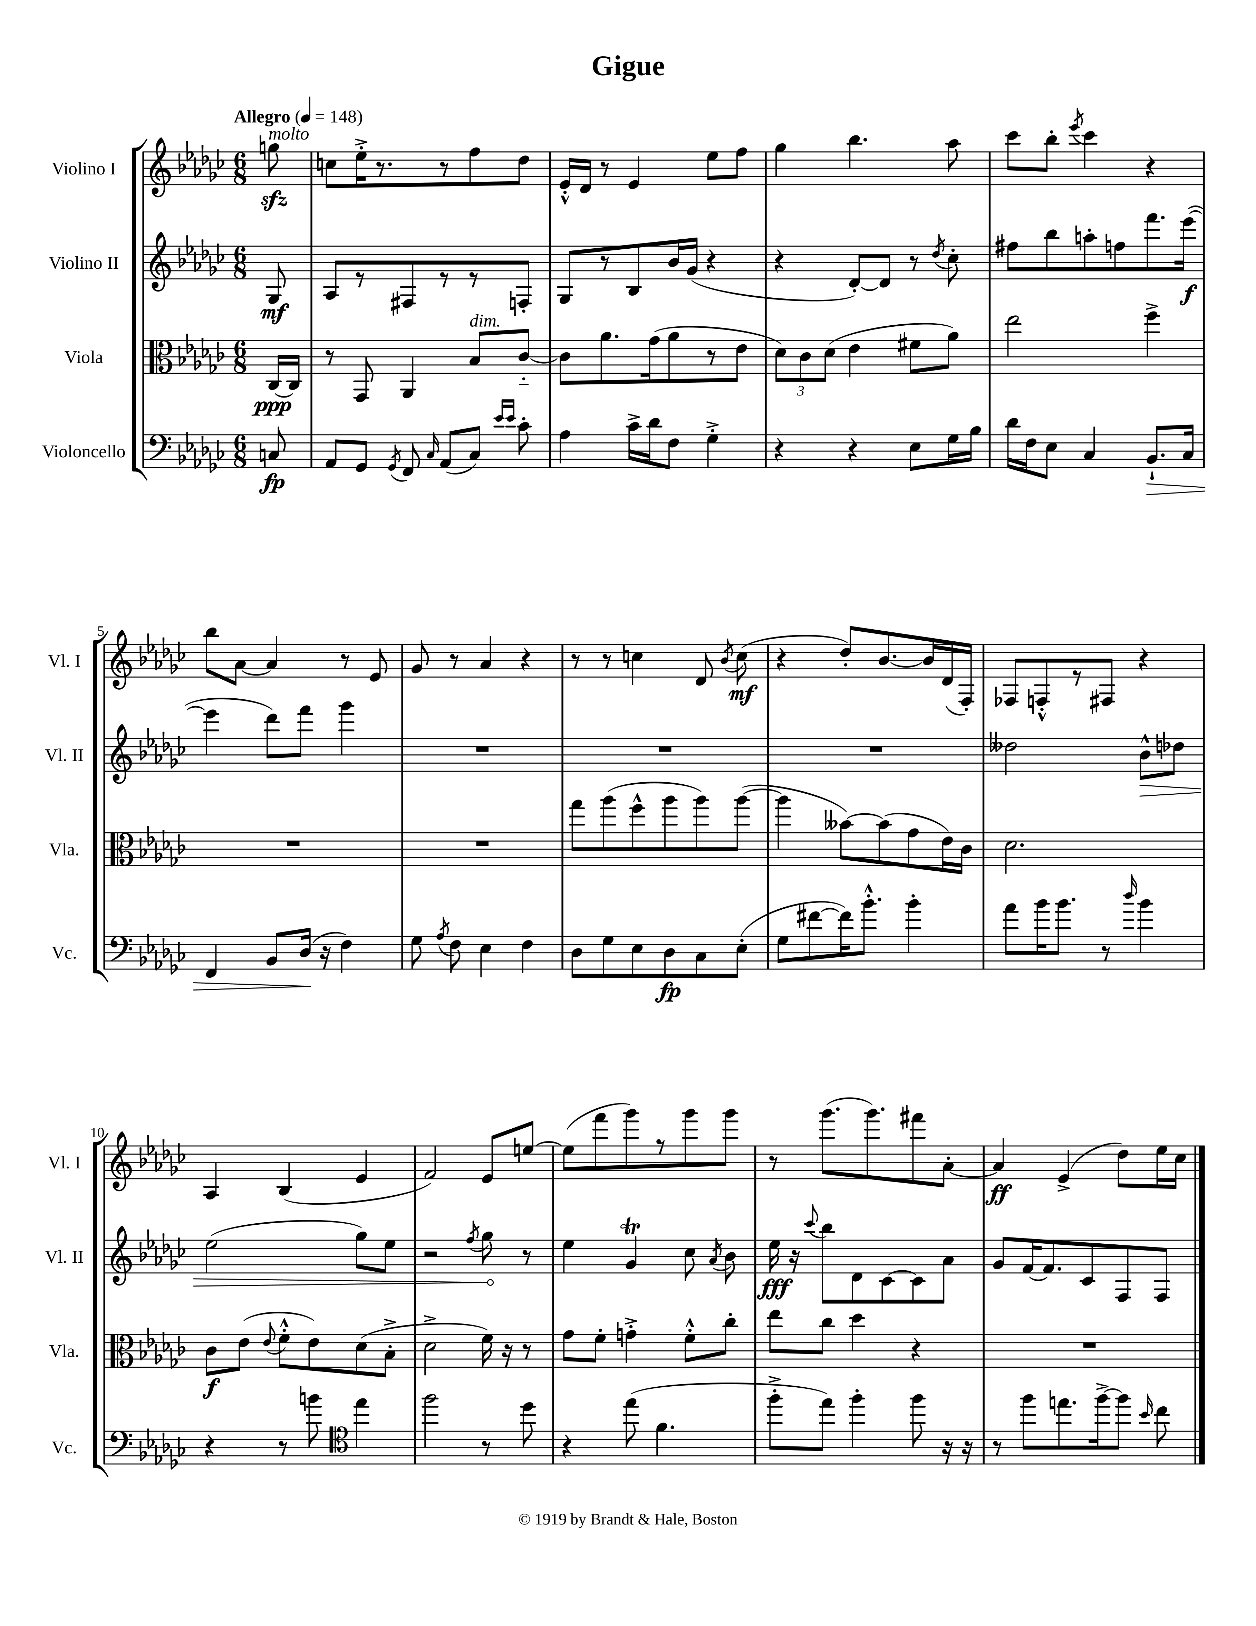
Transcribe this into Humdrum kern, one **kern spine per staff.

**kern	**kern	**kern	**kern
*staff4	*staff3	*staff2	*staff1
*clefF4	*clefC3	*clefG2	*clefG2
*k[b-e-a-d-g-c-]	*k[b-e-a-d-g-c-]	*k[b-e-a-d-g-c-]	*k[b-e-a-d-g-c-]
*M6/8	*M6/8	*M6/8	*M6/8
*MM148	*MM148	*MM148	*MM148
8C	[16C-	8G-	8gg
.	16C-]	.	.
=	=	=	=
8AA-	8r	8A-	8cc
8GG-	8GG-	8r	16ee-'^
.	.	.	8.r
8qGG-	.	.	.
8FF	4AA-	8F#	.
16qqC-	.	.	.
(8AA-	.	8r	8r
8C-)	8B-	8r	8ff
16qqe-	.	.	.
16qqe-	.	.	.
8c-'	[8c-'~	8F'	8dd-
=	=	=	=
4A-	8c-]	8G-	16e-'^^
.	.	.	16d-
.	8.a-	8r	8r
16c-^	.	8B-	4e-
16d-	(16g-	.	.
8F	8a-	16b-	.
.	.	(16g-	.
4G-'^	8r	4r	8ee-
.	8e-	.	8ff
=	=	=	=
4r	12d-)	4r	4gg-
.	12c-	.	.
.	(12d-	.	.
4r	4e-	[8d-')	4.bb-
.	.	8d-]	.
8E-	8f#	8r	.
.	.	8qdd-	.
16G-	8a-)	8cc-'	8aa-
16B-	.	.	.
=	=	=	=
16d-	2ee-	8ff#	8ccc-
16F	.	.	.
8E-	.	8bb-	8bb-'
.	.	.	8qeee-
4C-	.	8aa'	4ccc-
.	.	8ff	.
8.BB-`	4ff^	8.fff	4r
16C-	.	([16eee-	.
=	=	=	=
4FF	2.r	4eee-]	8bb-
.	.	.	[8a-
8BB-	.	8ddd-)	4a-]
(16D-	.	8fff	.
16r	.	.	.
4F)	.	4ggg-	8r
.	.	.	8e-
=	=	=	=
8G-	2.r	2.r	8g-
8qA-	.	.	.
8F	.	.	8r
4E-	.	.	4a-
4F	.	.	4r
=	=	=	=
8D-	8gg-	2.r	8r
8G-	(8aa-	.	8r
8E-	8ff^^	.	4cc
8D-	8aa-	.	.
8C-	8aa-)	.	8d-
.	.	.	8qb-
(8E-'	([8aa-	.	(8cc
=	=	=	=
8G-	4aa-]	2.r	4r
[8f#	.	.	.
16f#])	[8b--)	.	8dd-')
8.b-'^^	.	.	.
.	(8b--]	.	[8.b-
4b-'	8g-	.	.
.	.	.	16b-]
.	16e-)	.	(16d-
.	16c-	.	16F')
=	=	=	=
8a-	2.d-	2dd--	8F-
16b-	.	.	8F'^^
8.b-	.	.	.
.	.	.	8r
8r	.	.	8F#
16qqdd-	.	.	.
4b-	.	8b-^^	4r
.	.	8dd-	.
=	=	=	=
4r	8c-	(2ee-	4A-
.	(8e-	.	.
.	8qqe-	.	.
8r	8f'^^	.	(4B-
8b	8e-)	.	.
*clefC4	*	*	*
4ee-	(8d-	8gg-)	4e-
.	8B-'^	8ee-	.
=	=	=	=
2ff	2d-^	2r	2f)
.	.	8qff	.
8r	16f)	8gg-	8e-
.	16r	.	.
8dd-	8r	8r	[8ee
=	=	=	=
4r	8g-	4ee-	(8ee]
.	8f'	.	8fff
(8ee-	4g'^	4g-	8ggg-)
4.f	.	.	8r
.	8f'^^	8cc-	8ggg-
.	.	8qa-	.
.	8cc-'	8b-	8ggg-
=	=	=	=
8ff'^	8ee-	16ee-	8r
.	.	16r	.
.	.	8qqccc-	.
8ee-)	8cc-	8bb-	(8.ggg-
4ff'	4dd-	8d-	.
.	.	.	8.ggg-)
.	.	[8c-	.
8ff	4r	8c-]	8fff#
16r	.	8a-	[8a-'
16r	.	.	.
=	=	=	=
8r	2.r	8g-	4a-]
8ff	.	[16f	.
.	.	8.f]	.
8.ee	.	.	(4e-^
.	.	8c-	.
[16ff^	.	.	.
8ff]	.	8F	8dd-)
16qqb-	.	.	.
8cc-	.	8F	16ee-
.	.	.	16cc-
==	==	==	==
*-	*-	*-	*-
